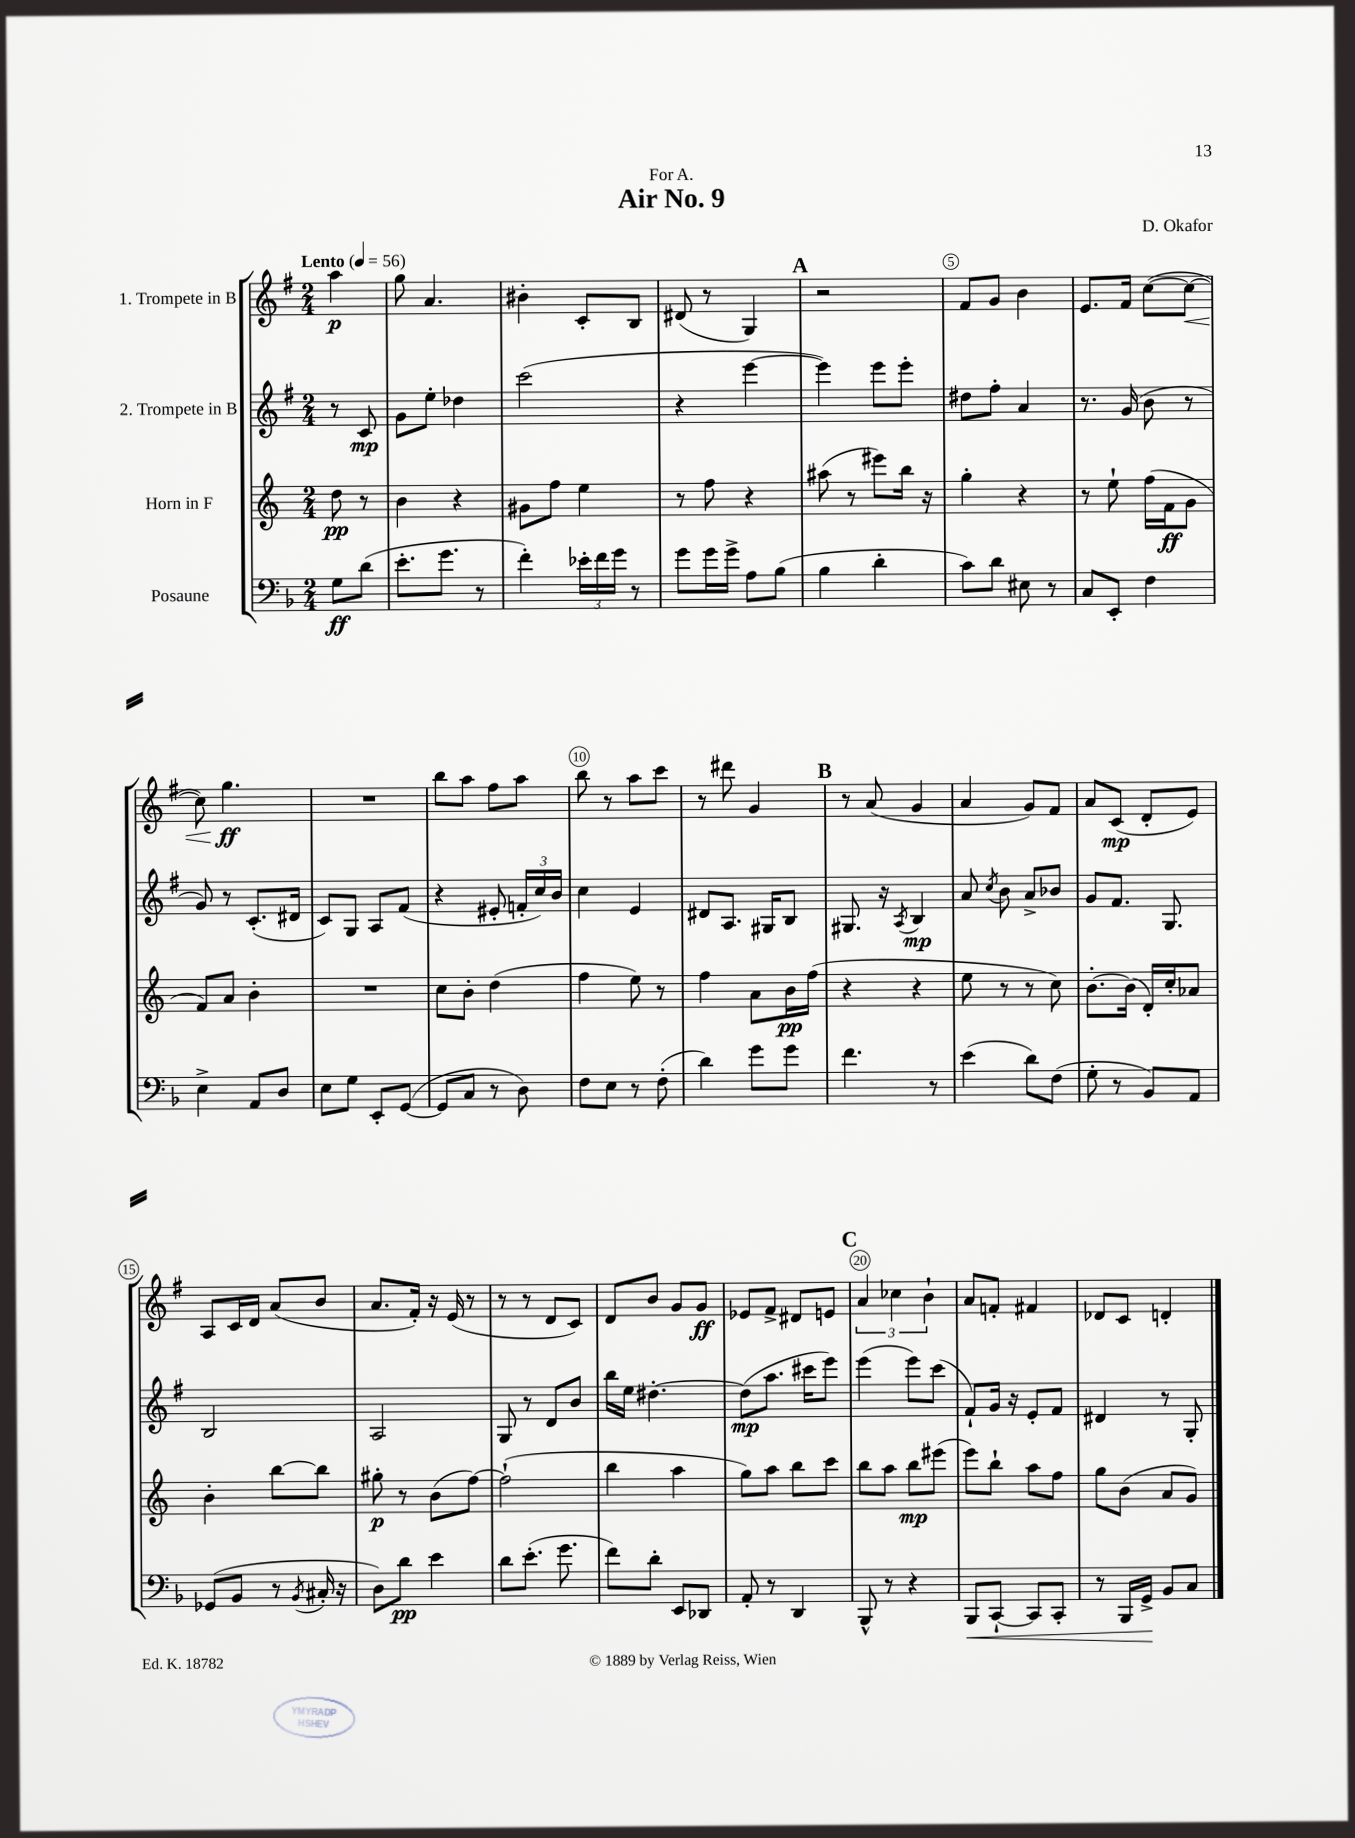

**kern	**kern	**kern	**kern
*staff4	*staff3	*staff2	*staff1
*clefF4	*clefG2	*clefG2	*clefG2
*k[b-]	*k[]	*k[f#]	*k[f#]
*M2/4	*M2/4	*M2/4	*M2/4
*MM56	*MM56	*MM56	*MM56
8G	8dd	8r	4aa
(8d	8r	8c	.
=	=	=	=
8.e'	4b	8g	8gg
.	.	8ee'	4.a
8.g	.	.	.
.	4r	4dd-	.
8r	.	.	.
=	=	=	=
4f')	8g#	(2ccc	4b#'
.	8ff	.	.
24e-'	4ee	.	8c'
24f	.	.	.
24g	.	.	.
8r	.	.	8B
=	=	=	=
8g	8r	4r	(8d#
16g	8ff	.	8r
16g^	.	.	.
8A	4r	[4eee	4G)
(8B-	.	.	.
=	=	=	=
4B-	(8aa#	4eee])	2r
.	8r	.	.
4d'	8eee#)	8eee	.
.	16bb	8eee'	.
.	16r	.	.
=	=	=	=
8c)	4gg'	8dd#	8f#
8d	.	8ff#'	8g
8E#	4r	4a	4b
8r	.	.	.
=	=	=	=
8C	8r	8.r	8.e
8EE'	8ee`	.	.
.	.	(16g	16f#
4F	(16ff	8b	([8cc
.	16f	.	.
.	8g	8r	8cc_
=	=	=	=
4E^	8f)	8g)	8cc])
.	8a	8r	4.gg
8AA	4b'	(8.c'	.
8D	.	.	.
.	.	16d#	.
=	=	=	=
8E	2r	8c)	2r
8G	.	8G	.
8EE'	.	8A	.
([8GG	.	(8f#	.
=	=	=	=
8GG]	8cc	4r	8bb
8C	8b'	.	8aa
8r	(4dd	8e#'	8ff#
8D)	.	24f'	8aa
.	.	24cc)	.
.	.	24b	.
=	=	=	=
8F	4ff	4cc	8bb
8E	.	.	8r
8r	8ee)	4e	8aa
(8F'	8r	.	8ccc
=	=	=	=
4d)	4ff	8d#	8r
.	.	8.A	8ddd#
8g	8a	.	4g
.	.	16G#	.
8g	16b	8B	.
.	(16ff	.	.
=	=	=	=
4.f	4r	8.G#	8r
.	.	.	(8a
.	.	16r	.
.	.	8qA	.
.	4r	4B	4g
8r	.	.	.
=	=	=	=
(4e	8ee	8a	4a
.	.	8qcc	.
.	8r	8b	.
8d)	8r	8a^	8g)
(8F	8cc)	8b-	8f#
=	=	=	=
8G'	[8.b'	8g	8a
8r	.	8.f#	(8c
.	(16b]	.	.
8BB-)	16d')	.	8d'
.	16cc'	8.G	.
8AA	8a-	.	8e)
=	=	=	=
(8GG-	4b'	2B	8A
8BB-	.	.	16c
.	.	.	16d
8r	[8bb	.	(8a
8qBB-	.	.	.
16C#'	8bb]	.	8b
16r	.	.	.
=	=	=	=
8D)	8gg#'	2A	8.a
8d	8r	.	.
.	.	.	16f#')
4e	(8b	.	16r
.	.	.	(16e
.	[8ff)	.	8r
=	=	=	=
8d	(2ff`]	8G	8r
(8.e'	.	8r	8r
.	.	8d	8d
8.g	.	.	.
.	.	8b	8c)
=	=	=	=
8f)	4bb	16bb	8d
.	.	16ee	.
8d'	.	[4.dd#'	8b
8EE	4aa	.	8g
8DD-	.	.	8g
=	=	=	=
8AA'	8gg)	(8dd#]	8e-
8r	8aa	8.aa	8f#^
4DD	8bb	.	8d#
.	.	16ccc#	.
.	8ccc	8eee)	8e
=	=	=	=
8BBB-^^	8bb	(4eee	6a
8r	8aa	.	.
.	.	.	6cc-
4r	8bb	8eee)	.
.	.	.	6b`
.	(8eee#	(8ccc	.
=	=	=	=
8BBB-	8eee)	8f#`)	8a
[8CC`	8bb`	16g	8f'
.	.	16r	.
8CC]	8aa	8e'	4f#
8CC'	8ff	8f#	.
=	=	=	=
8r	8gg	4d#	8d-
16BBB-	(8b	.	8c
16GG^	.	.	.
8BB-	8a	8r	4d'
8C	8g)	8G'	.
==	==	==	==
*-	*-	*-	*-
